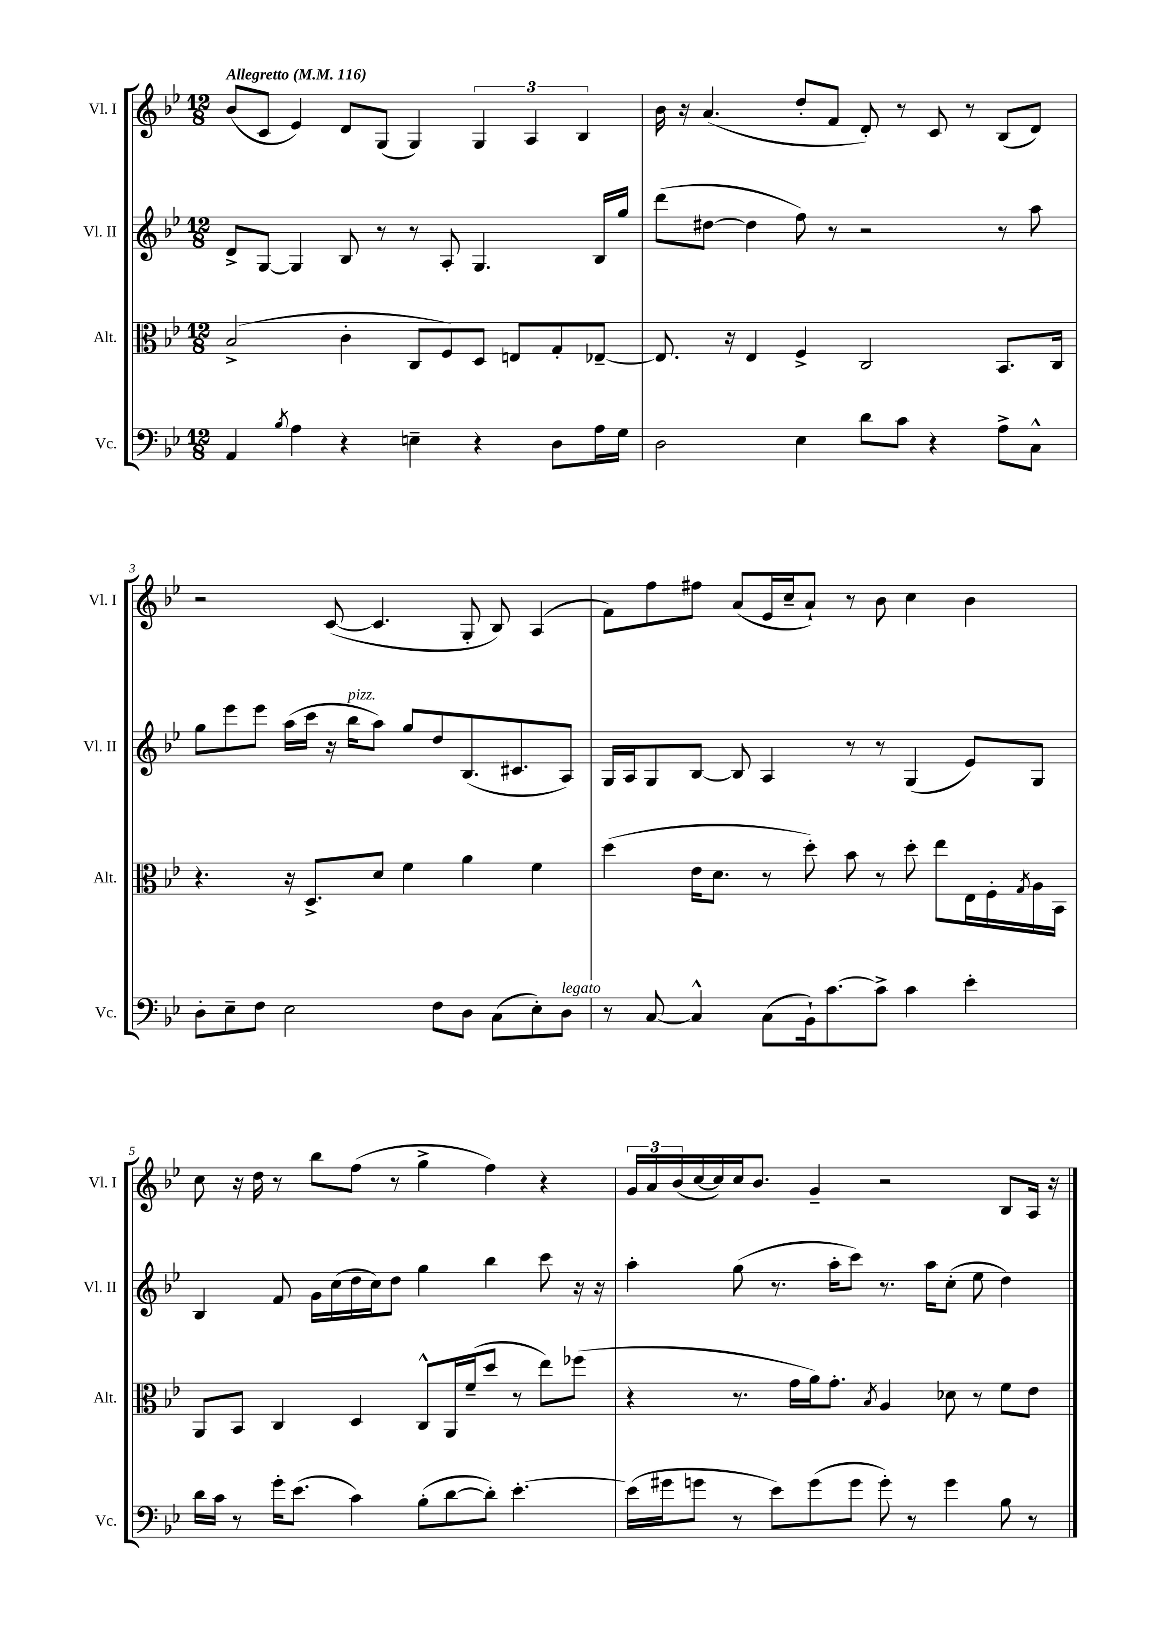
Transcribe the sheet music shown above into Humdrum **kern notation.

**kern	**kern	**kern	**kern
*part4	*part3	*part2	*part1
*staff4	*staff3	*staff2	*staff1
*I"Vc.	*I"Alt.	*I"Vl. II	*I"Vl. I
*I'Vc.	*I'Alt.	*I'Vl. II	*I'Vl. I
*clefF4	*clefC3	*clefG2	*clefG2
*k[b-e-]	*k[b-e-]	*k[b-e-]	*k[b-e-]
*M12/8	*M12/8	*M12/8	*M12/8
*MM116	*MM116	*MM116	*MM116
=1	=1	=1	=1
!	!	!	!LO:TX:a:B:t=Allegretto
4AA/	(2B-^/	8d^/L	(8b-/L
.	.	[8G/J	8c/J
8qB-/	.	.	.
4A\	.	4G/]	4e-/)
4r	4c'\	8B-/	8d/L
.	.	8r	(8G/J
4En~\	8C/L	8r	4G/)
.	8F/)	8A'/	.
4r	8D/J	4.G/	6G/
.	8En/L	.	.
.	.	.	6A/
8D\L	8G'/	.	.
.	.	.	6B-/
16A\L	[8E-X~/J	16B-/LL	.
16G\JJ	.	16gg/JJ	.
=2	=2	=2	=2
2D\	8.E-/]	(8ddd\L	16b-\
.	.	.	16r
.	.	[8dd#X\J	(4.a/
.	16r	.	.
.	4E-/	4dd#\]	.
4E-\	4F^/	8ff\)	8dd'/L
.	.	8r	8f/J
8d\L	2C/	2r	8d'/)
8c\J	.	.	8r
4r	.	.	8c/
.	.	.	8r
8A^\L	8.BB-/L	8r	(8B-/L
8C^^\J	.	8aa\	8d/J)
.	16C/Jk	.	.
!!LO:LB:g=z
=3	=3	=3	=3
8D'\L	4.r	8gg\L	2r
8E-~\	.	8eee-\	.
8F\J	.	8eee-\J	.
2E-\	16r	(16aa\LL	.
.	8.D^/L	16ccc\JJ	.
.	.	16r	([8c/
!	!	!LO:TX:a:i:t=pizz.	!
.	.	16bb-\KL	.
.	8d/J	8aa\J)	4.c/]
.	4f\	8gg/L	.
8F\L	.	8dd/	.
8D\J	4a\	(8.B-/	8G'/
(8C\L	.	.	8B-/)
.	.	8.c#X/	.
8E-'\)	4f\	.	(4A/
!LO:TX:a:i:t=legato	!	!	!
8D\J	.	8A/J)	.
=4	=4	=4	=4
8r	(4dd\	16G/LL	8f\L)
.	.	16A/J	.
[8C/	.	8G/	8ff\
4C^^/]	16e-\KL	[8B-/J	8ff#X\J
.	8.d\J	.	.
.	.	8B-/]	(8a/L
(8C\L	8r	4A/	16e-/L
.	.	.	16cc~/J
16BB-`\k)	8dd'\)	.	8a`/J)
[8.c\	.	.	.
.	8b-\	8r	8r
8c^\J]	8r	8r	8b-\
4c\	8dd'\	(4G/	4cc\
.	8ee-\L	.	.
4e-'\	16E-\L	8e-/L)	4b-\
.	16F'\	.	.
.	8qG/	.	.
.	16A\	8G/J	.
.	16BB-\JJ	.	.
!!LO:LB:g=z
=5	=5	=5	=5
16d\LL	8AA/L	4B-/	8cc\
16c\JJ	.	.	.
8r	8BB-/J	.	16r
.	.	.	16dd\
16g'\KL	4C/	8f/	8r
(8.e-\J	.	.	.
.	.	16g\LL	8bb-\L
.	.	(16cc\	.
4c\)	4D/	16dd\	(8ff\J
.	.	16cc\J)	.
.	.	8dd\J	8r
(8B-'\L	8C^^/L	4gg\	4gg^\
[8d\	16AA/L	.	.
.	(16f~/J	.	.
8d'\J])	8dd/J	4bb-\	4ff\)
[4.e-'\	8r	.	.
.	8ee-\L)	8ccc\	4r
.	(8ff-X\J	16r	.
.	.	16r	.
=6	=6	=6	=6
(16e-\LL]	4r	4aa'\	24g/LL
.	.	.	24a/
16g#X\J	.	.	.
.	.	.	(24b-/
8gn\J	.	.	[16cc/
.	.	.	16cc/])
8r	8.r	(8gg\	16cc/J
.	.	.	8.b-/J
8e-\L)	.	8.r	.
.	16g\LL	.	.
(8g\	16a\J)	.	4g~/
.	8.g'\J	16aa'\KL	.
8g\J	.	8ccc\J)	.
.	8qB-/	.	.
8g'\)	4A/	8.r	2r
8r	.	.	.
.	.	16aa\KL	.
4g\	8d-X\	(8cc'\J	.
.	8r	8ee-\	.
8B-\	8f\L	4dd\)	8B-/L
8r	8e-\J	.	16A/Jk
.	.	.	16r
==	==	==	==
*-	*-	*-	*-
